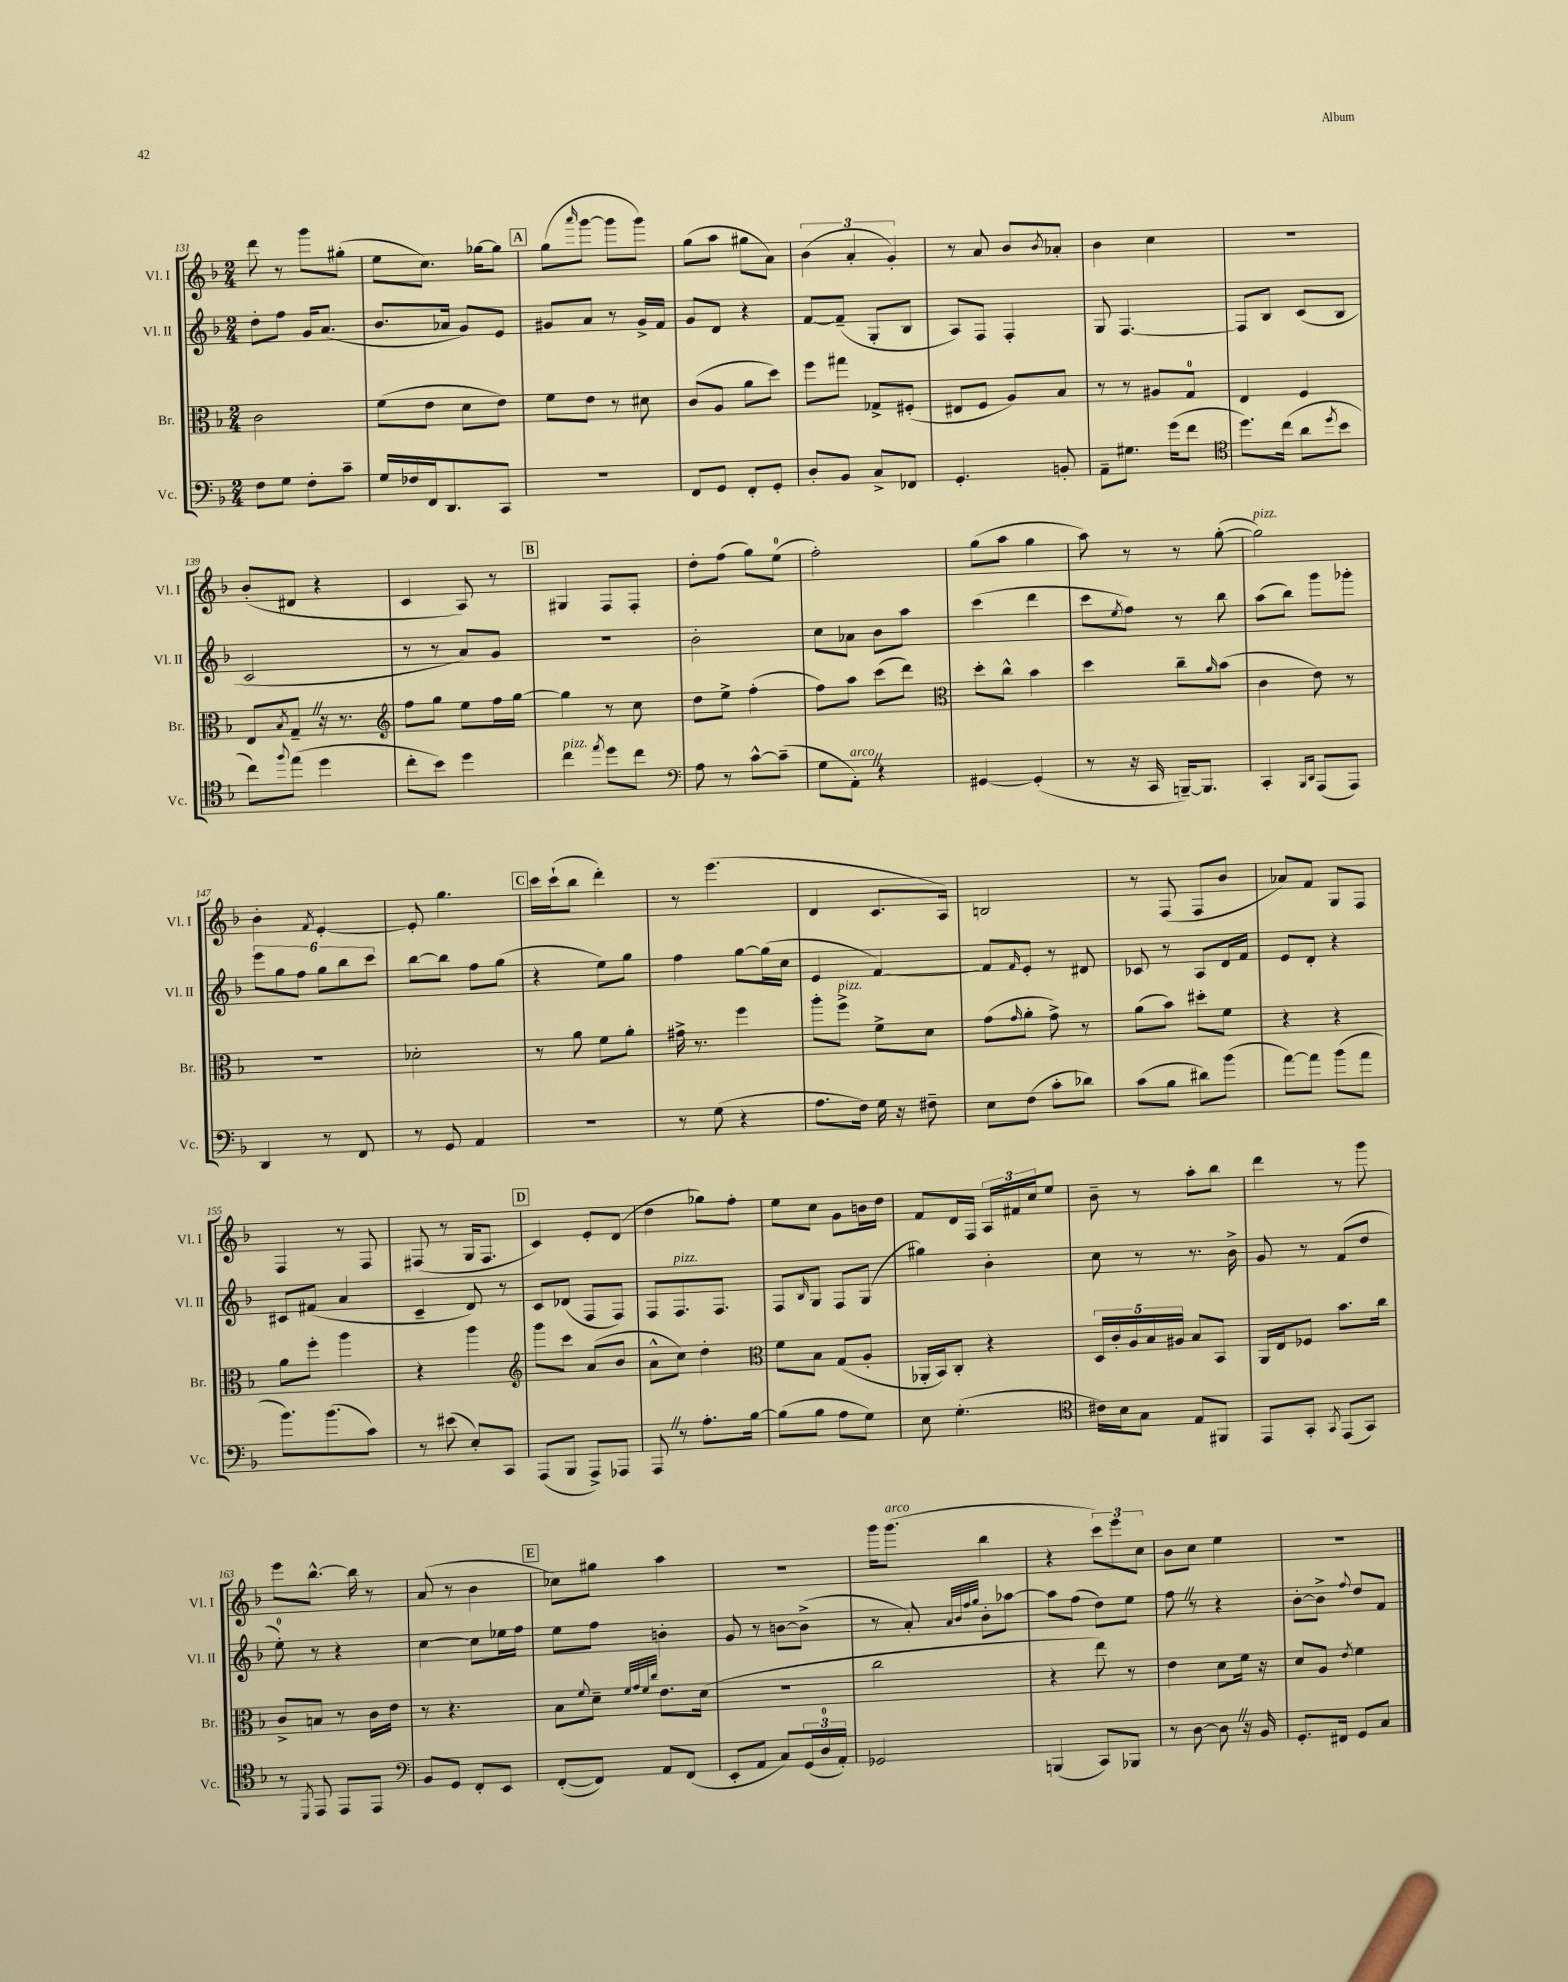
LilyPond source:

<<
\new StaffGroup <<
\new Staff = "s0" \with { instrumentName = "Vl. I" shortInstrumentName = "Vl. I" } {
    \clef treble \key f \major \numericTimeSignature \time 2/4
    d'''8 r8 g'''8 gis''8-.( |
    e''8 c''8.) ges''16~ ges''8 |
    \mark \markup { \box "A" } g''8( \grace { a'''16 } g'''8~ g'''8 g'''8) |
    g''8( a''8 gis''8 a'8) |
    \tuplet 3/2 { bes'4( a'4-. g'4-.) } |
    r8 a'8 bes'8 \acciaccatura { bes'8 } aes'8-. |
    bes'4 c''4 |
    r2 |
    bes'8-.( dis'8 r4 |
    c'4 a8) r8 |
    \mark \markup { \box "B" } gis4 f8 f8-. |
    d''8-. f''8( g''8) e''8-0( |
    f''2-.) |
    g''8( a''8 g''4 |
    a''8) r8 r8 g''8~-.( |
    g''2^\markup { \italic "pizz." }) |
    bes'4-. \acciaccatura { f'8 } e'4~-. |
    e'8-. g''4. |
    \mark \markup { \box "C" } c'''16 c'''16-!( bes''8 d'''4-.) |
    r8 e'''4.( |
    d'4 c'8. a16) |
    b2 |
    r8 f8( f8 bes'8 |
    aes'8) f'8 g8 f8 |
    f4 r8 f8 |
    fis8( r8 g16 fis8. |
    \mark \markup { \box "D" } c'4) e'8-. d'8( |
    d''4 ges''8) f''8-. |
    e''8 c''8 g'8 b'16 d''16 |
    f'8 d'16 f16 \tuplet 3/2 { a16 fis'16 c''16 } e''8 |
    bes'8-- r8 a''8-. bes''8 |
    d'''4 r8 g'''8 |
    e'''8 bes''8.~-^ bes''16 r8 |
    a'8( r8 bes'4 |
    \mark \markup { \box "E" } ces''8) gis''8 a''4 |
    R2 |
    g'''16 g'''8.^\markup { \italic "arco" }( bes''4 |
    r4 \tuplet 3/2 { c'''8) e'''8 c''8 } |
    bes'8 c''8 e''4 |
    R2 \bar "|." |
}
\new Staff = "s1" \with { instrumentName = "Vl. II" shortInstrumentName = "Vl. II" } {
    \clef treble \key f \major \numericTimeSignature \time 2/4
    d''8-. f''8 g'16 a'8.( |
    bes'8. aes'16 g'8) e'8 |
    \mark \markup { \box "A" } gis'8 a'8 r8 gis'16-> f'16 |
    g'8 d'8 r4 |
    f'8~ f'8--( g8-. bes8 |
    a8) f8 f4-. |
    g8 f4.~ |
    f8 bes8 c'8( bes8 |
    c'2 |
    r8 r8 a'8) g'8 |
    \mark \markup { \box "B" } R2 |
    bes'2-. |
    c''8 aes'8 bes'8 a''8 |
    c'''4( d'''4 |
    c'''8 \acciaccatura { e''8 } f''8) r8 bes''8 |
    a''8( bes''8) g'''8 ges'''8-. |
    \tuplet 6/4 { e'''8 g''8 f''8 g''8 bes''8 c'''8 } |
    bes''8~ bes''8 f''8 g''8( |
    \mark \markup { \box "C" } r4 e''8) g''8 |
    f''4 g''8~ g''16( c''16 |
    e'4 f'4~) |
    f'8 \grace { f'16 } e'8-. r8 dis'8 |
    ces'8 r8 a8 d'16 f'16 |
    e'8 d'8-. r4 |
    cis'8 fis'8( a'4 |
    c'4-- d'8) r8 |
    \mark \markup { \box "D" } c'8 des'8( f8 f8) |
    f8 f8.^\markup { \italic "pizz." } f8. |
    f8 \grace { bes16 } g8 f8 g8( |
    gis''4) bes'4-. |
    c''8 r8 r8. bes'16-> |
    g'8 r8 f'8( d''8 |
    e''8-0-.) r8 r4 |
    c''4~ c''8 ees''16 f''16 |
    \mark \markup { \box "E" } e''8 f''8 b'4-. |
    g'8 r8 b'8~ b'8->( |
    r8 a'8-.) \grace { a'32 bes'32 f''32 g''32 } bes'8-. aes''8~ |
    aes''8 f''8( d''8) e''8 |
    f''8 \once \override BreathingSign.text = \markup { \musicglyph "scripts.caesura.straight" } \breathe r8 r4 |
    bes'8~-. bes'8-> \appoggiatura { f''8 } d''8 f'8 \bar "|." |
}
\new Staff = "s2" \with { instrumentName = "Br." shortInstrumentName = "Br." } {
    \clef alto \key f \major \numericTimeSignature \time 2/4
    c'2 |
    f'8( e'8 d'8 e'8) |
    \mark \markup { \box "A" } f'8 e'8 r8 dis'8 |
    c'8( a8 a'8 d''8) |
    f''8 gis''8 ges8-> fis8-.( |
    eis8 f8 a8) bes8 |
    r8 r8 ais8 g8-0 |
    e4 f4 |
    e8 \acciaccatura { bes8 } g8-- \once \override BreathingSign.text = \markup { \musicglyph "scripts.caesura.straight" } \breathe r16 r8. |
    \clef treble f''8 g''8 e''8 f''16 g''16~ |
    \mark \markup { \box "B" } g''4 r8 c''8 |
    d''8 e''8-> f''4-.( |
    f''8) a''8 c'''8( d'''8) |
    \clef alto d''8-. c''8-^ bes'4 |
    d''4 c''8-- \grace { a'16 } bes'8( |
    c'4 e'8) r8 |
    r2 |
    des'2-. |
    \mark \markup { \box "C" } r8 a'8 f'8 a'8-. |
    gis'16-> r8. f''4 |
    a''8-. f''8->^\markup { \italic "pizz." } f'8-> d'8 |
    g'8( \grace { g'16 } a'8-. g'8->) r8 |
    a'8( bes'8) dis''8-. f'8 |
    r4 r4 |
    a'8 f''8-. a''4 |
    r4 a''4 |
    \mark \markup { \box "D" } \clef treble g'''8 c'''8 a'8( bes'8 |
    a'8-^ c''8) d''4-. |
    \clef alto f'8 bes8 g8( a8-. |
    aes,16-. bes,16) c8-. r4 |
    \tuplet 5/4 { d16 c'16-. a16 bes16 ais16 } bes8 bes,8 |
    a,16 e16 fes8 bes'8. c''16 |
    c'8-> b8 r8 c'16 e'16 |
    r8 r4. |
    \mark \markup { \box "E" } bes8 \appoggiatura { f'8 } d'8-- \grace { f'32 g'32 f'32 c''32 } e'8. d'16( |
    r2 |
    c''2 |
    r4 e''8) r8 |
    e'4 d'8 f'16 r16 |
    d'8 a8 \acciaccatura { e'8 } f'4 \bar "|." |
}
\new Staff = "s3" \with { instrumentName = "Vc." shortInstrumentName = "Vc." } {
    \clef bass \key f \major \numericTimeSignature \time 2/4
    f8 g8 f8-. c'8-- |
    g16 fes16 f,16 d,8. c,8 |
    \mark \markup { \box "A" } R2 |
    f,8 g,8 f,8-. g,8-. |
    d8-. bes,8 c8-> fes,8 |
    g,4.-. b,8-. |
    a,8-- gis8. g'16( f'8 |
    \clef tenor d''8.) c''16( a'8 \acciaccatura { d''8 } bes'8 |
    c''8) \appoggiatura { f''8 } e''8( d''4 |
    c''8-. bes'8) d''4 |
    \mark \markup { \box "B" } c''4^\markup { \italic "pizz." } \acciaccatura { e''8 } d''8 c''8 |
    \clef bass a8 r8 c'8~-^ c'8--( |
    g8 a,8-.^\markup { \italic "arco" }) \once \override BreathingSign.text = \markup { \musicglyph "scripts.caesura.straight" } \breathe r4 |
    gis,4~ gis,4-.( |
    r8 r16 c,16 b,,16~--) b,,8. |
    c,4-. \grace { bes,,16 d,16 } a,,8( a,,8) |
    d,4 r8 f,8 |
    r8 g,8 a,4 |
    \mark \markup { \box "C" } R2 |
    r8 g8( r4 |
    a8. f16) g16 r16 fis8-- |
    e8 f8( c'8-. des'8) |
    c'8( bes8 dis'8) bes'8( |
    a'8~) a'8 bes'8( a'8 |
    bes'8.) bes'8.( c'8) |
    r8 eis'8( e8-.) c,8 |
    \mark \markup { \box "D" } a,,8( bes,,8 a,,8->) aes,,8 |
    a,,8 \once \override BreathingSign.text = \markup { \musicglyph "scripts.caesura.straight" } \breathe r8 a8.-. bes16~ |
    bes8( bes8 a8 g8) |
    e8 g4.-.( |
    \clef tenor cis'16) bes16 g8 e8 fis,8 |
    e,8 g,8-. \acciaccatura { g,8 } e,8( g,8) |
    r8 \acciaccatura { d,8 } e,8 e,8 e,8 |
    \clef bass bes,8 g,8 f,8-. e,8 |
    \mark \markup { \box "E" } f,8~-.( f,8) a,8 f,8( |
    e,8-. a,8 c8) \tuplet 3/2 { g,16( d16-0 a,16-.) } |
    ges,2 |
    b,,4( c,8) bes,,8 |
    r8 d8~ d8 \once \override BreathingSign.text = \markup { \musicglyph "scripts.caesura.straight" } \breathe r16 bes,16 |
    g,8.-. fis,16 g,8 c8 \bar "|." |
}
>>
>>
\layout { \context { \Score currentBarNumber = #131 } }
